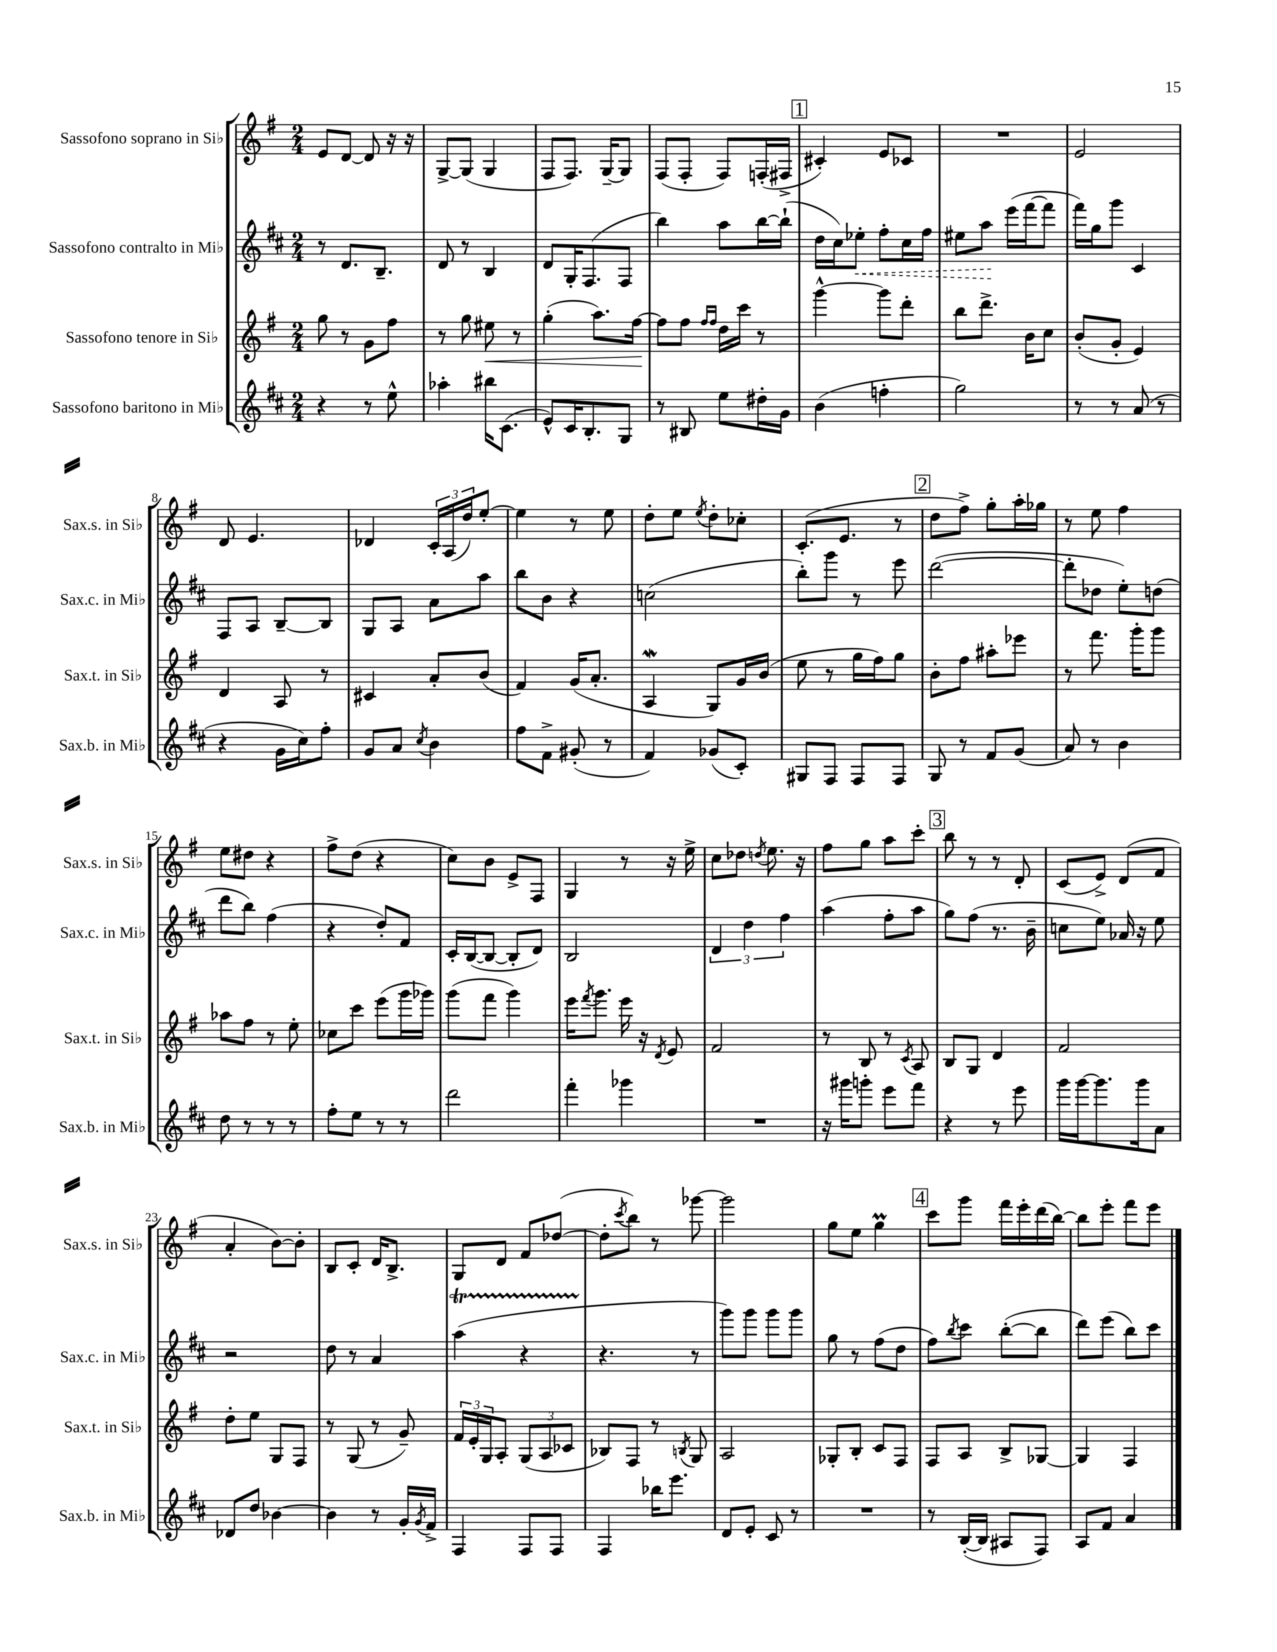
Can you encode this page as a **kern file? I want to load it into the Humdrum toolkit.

**kern	**kern	**dynam	**kern	**dynam	**kern
*part4	*part3	*part3	*part2	*part2	*part1
*staff4	*staff3	*staff3	*staff2	*staff2	*staff1
*I"Sassofono baritono in Mi♭	*I"Sassofono tenore in Si♭	*	*I"Sassofono contralto in Mi♭	*	*I"Sassofono soprano in Si♭
*I'Sax.b. in Mi♭	*I'Sax.t. in Si♭	*	*I'Sax.c. in Mi♭	*	*I'Sax.s. in Si♭
*clefG2	*clefG2	*	*clefG2	*	*clefG2
*k[f#c#]	*k[f#]	*	*k[f#c#]	*	*k[f#]
*M2/4	*M2/4	*	*M2/4	*	*M2/4
=1	=1	=1	=1	=1	=1
4r	8gg\	.	8r	.	8e/L
.	8r	.	8.d/L	.	[8d/J
8r	8g\L	.	.	.	8d/]
.	.	.	8.B~/J	.	.
8ee^^\	8ff#\J	.	.	.	16r
.	.	.	.	.	16r
=2	=2	=2	=2	=2	=2
4aa-X'\	8r	.	8d/	.	[8G^/L
.	8gg\	.	8r	.	(8G/J]
!	!	!LO:HP:b	!	!	!
16bb#X\KL	8ee#X\	<	4B/	.	4G/
(8.c#\J	.	.	.	.	.
.	8r	.	.	.	.
=3	=3	=3	=3	=3	=3
8e^^/L)	(4gg'\	.	8d/L	.	8F#/L
16c#/K	.	.	16G'/K	.	8.F#/J)
8.B'/	.	.	(8.F#/	.	.
.	8.aa\L)	.	.	.	.
.	.	.	.	.	[16G~/KL
8G/J	.	.	8F#/J	.	8G/J]
.	[16ff#\Jk	.	.	.	.
.	.	[	.	.	.
=4	=4	=4	=4	=4	=4
8r	8ff#\L]	.	4bb\)	.	(8F#/L
8B#X/	8ff#\J	.	.	.	8F#'/J
.	16qqff#/LL	.	.	.	.
.	16qqff#/JJ	.	.	.	.
8ee\L	16dd\LL	.	8aa\L	.	8F#/L)
.	16ccc\JJ	.	.	.	.
16dd#X'\L	8r	.	[16bb\L	.	(16Fn'/L
16g\JJ	.	.	(16bb`\JJ]	.	16F#X^/JJ
!!LO:REH:place=s1:t=1
=5	=5	=5	=5	=5	=5
(4b\	[4ggg^^\	.	16dd\LL	.	4c#X'/)
.	.	.	16cc#\J)	.	.
!	!	!	!	!LO:HP:b	!
.	.	.	8ee-X'\J	<	.
4ffn'\	8ggg\L]	.	8ff#'\L	.	8e/L
.	8ddd'\J	.	16cc#\L	.	8c-X/J
.	.	.	16ff#\JJ	.	.
=6	=6	=6	=6	=6	=6
2gg\)	8bb\L	.	8ee#X\L	.	2r
.	8.ddd^\J	.	8aa\J	.	.
.	.	.	(16eee\LL	[	.
.	16b\KL	.	[16fff#\J	.	.
.	8cc\J	.	8fff#\J]	.	.
=7	=7	=7	=7	=7	=7
8r	(8b'/L	.	16fff#\LL)	.	2e/
.	.	.	16gg\J	.	.
8r	8g'/J	.	8ggg\J	.	.
(8a/	4e/)	.	4c#/	.	.
8r	.	.	.	.	.
!!LO:LB:g=z
=8	=8	=8	=8	=8	=8
4r	4d/	.	8F#/L	.	8d/
.	.	.	8A/J	.	4.e/
16g\LL	8A/	.	[8B~/L	.	.
16cc#\J)	.	.	.	.	.
8ff#'\J	8r	.	8B/J]	.	.
=9	=9	=9	=9	=9	=9
8g/L	4c#X/	.	8G/L	.	4d-X/
8a/J	.	.	8A/J	.	.
8qcc#/	.	.	.	.	.
4b\	8a'/L	.	8a\L	.	24c'/LL
.	.	.	.	.	(24A/
.	.	.	.	.	24dd/J)
.	(8b/J	.	8aa\J	.	[8ee'/J
=10	=10	=10	=10	=10	=10
8ff#\L	4f#/)	.	8bb\L	.	4ee\]
8f#^\J	.	.	8b\J	.	.
(8g#X'/	(16g/KL	.	4r	.	8r
.	8.a'/J	.	.	.	.
8r	.	.	.	.	8ee\
=11	=11	=11	=11	=11	=11
4f#/)	4AW/	.	(2ccn\	.	8dd'\L
.	.	.	.	.	8ee\J
.	.	.	.	.	8qee/
(8g-X/L	8G/L)	.	.	.	8dd'\L
8c#'/J)	16g/L	.	.	.	8cc-X'\J
.	(16b/JJ	.	.	.	.
=12	=12	=12	=12	=12	=12
8G#X/L	8ee\	.	8bb'\L)	.	(8.c'/L
8F#/J	8r	.	8ggg\J	.	.
.	.	.	.	.	8.e/J
8F#/L	16gg\LL	.	8r	.	.
.	16ff#\J)	.	.	.	.
8F#/J	8gg\J	.	8eee\	.	8r
!!LO:REH:place=s1:t=2
=13	=13	=13	=13	=13	=13
8G/	8b'\L	.	([2ddd\	.	8dd\L
8r	8ff#\J	.	.	.	8ff#^\J)
8f#/L	8aa#X'\L	.	.	.	8gg'\L
(8g/J	8eee-X\J	.	.	.	16aa'\L
.	.	.	.	.	16gg-X\JJ
=14	=14	=14	=14	=14	=14
8a/)	8r	.	8ddd'\L]	.	8r
8r	8.fff#\	.	8dd-X\J	.	8ee\
4b\	.	.	8ee'\L)	.	4ff#\
.	16ggg'\KL	.	.	.	.
.	8ggg\J	.	(8ddn\J	.	.
!!LO:LB:g=z
=15	=15	=15	=15	=15	=15
8dd\	8aa-X\L	.	8ddd\L	.	8ee\L
8r	8ff#\J	.	8bb\J)	.	8dd#X\J
8r	8r	.	(4ff#\	.	4r
8r	8ee'\	.	.	.	.
=16	=16	=16	=16	=16	=16
8ff#'\L	8cc-X\L	.	4r	.	8ff#^\L
8ee\J	8ccc\J	.	.	.	(8dd\J
8r	(8eee\L	.	8dd'/L)	.	4r
8r	16ggg\L	.	8f#/J	.	.
.	16ggg-X\JJ)	.	.	.	.
=17	=17	=17	=17	=17	=17
2ddd\	(8ggg\L	.	16c#'/LL	.	8cc\L)
.	.	.	([16B/J	.	.
.	8fff#\J	.	8B/J_	.	8b\J
.	4ggg\)	.	8B'/L]	.	8e^/L
.	.	.	8d/J)	.	8F#/J
=18	=18	=18	=18	=18	=18
4fff#'\	16eee\KL	.	2B/	.	4G/
.	8qfff#/	.	.	.	.
.	8.ggg\J	.	.	.	.
4ggg-X\	16eee\	.	.	.	8r
.	16r	.	.	.	.
.	8qd/	.	.	.	.
.	8e/	.	.	.	16r
.	.	.	.	.	16ee^\
=19	=19	=19	=19	=19	=19
2r	2f#/	.	6d/	.	8cc\L
.	.	.	.	.	8dd-X\J
.	.	.	6dd\	.	.
.	.	.	.	.	8qddn/
.	.	.	.	.	8.ee\
.	.	.	6ff#\	.	.
.	.	.	.	.	16r
=20	=20	=20	=20	=20	=20
16r	8r	.	(4aa\	.	8ff#\L
16ggg#X\KL	.	.	.	.	.
8gggn'\J	8B/	.	.	.	8gg\J
8eee\L	8r	.	8ff#'\L	.	8aa\L
.	8qc/	.	.	.	.
8fff#\J	8A/	.	8aa\J	.	8ccc'\J
!!LO:REH:place=s1:t=3
=21	=21	=21	=21	=21	=21
4r	8B/L	.	8gg\L)	.	8bb\
.	8G/J	.	(8ff#\J	.	8r
8r	4d/	.	8.r	.	8r
8eee\	.	.	.	.	8d'/
.	.	.	16b~\	.	.
=22	=22	=22	=22	=22	=22
16ggg\LL	2f#/	.	8ccn\L	.	(8c/L
[16ggg\J	.	.	.	.	.
8.ggg\]	.	.	8ee\J)	.	8e^/J)
.	.	.	16a-X/	.	(8d/L
16ggg\k	.	.	16r	.	.
8a\J	.	.	8ee\	.	8f#/J
!!LO:LB:g=z
=23	=23	=23	=23	=23	=23
8d-X/L	8dd'\L	.	2r	.	4a'/
8dd/J	8ee\J	.	.	.	.
[4b-X\	8G/L	.	.	.	[8b\L)
.	8F#/J	.	.	.	8b'\J]
=24	=24	=24	=24	=24	=24
4b-\]	8r	.	8dd\	.	8B/L
.	(8G/	.	8r	.	8c'/J
8r	8r	.	4a/	.	16d/KL
.	.	.	.	.	8.B^/J
16g'/LL	8g~/)	.	.	.	.
8qg/	.	.	.	.	.
16f#^/JJ	.	.	.	.	.
=25	=25	=25	=25	=25	=25
4F#/	24f#/LL	.	(4aaT\	.	8G/L
.	24e'/	.	.	.	.
.	24G/J	.	.	.	.
.	8A'/J	.	.	.	8d/J
8F#/L	(12G/L	.	4r	.	8f#/L
.	12A/	.	.	.	.
8F#/J	.	.	.	.	([8dd-X/J
.	12c-X/J	.	.	.	.
=26	=26	=26	=26	=26	=26
4F#/	8B-X/L)	.	4.r	.	8dd-'\L]
.	.	.	.	.	8qccc/
.	8F#/J	.	.	.	8bb\J)
16bb-X\KL	8r	.	.	.	8r
8.eee\J	.	.	.	.	.
.	8qBn/	.	.	.	.
.	8G/	.	8r	.	[8ggg-X\
=27	=27	=27	=27	=27	=27
8d/L	2A/	.	8ggg\L)	.	2ggg-\]
8e'/J	.	.	8ggg\J	.	.
8c#/	.	.	8ggg\L	.	.
8r	.	.	8ggg\J	.	.
=28	=28	=28	=28	=28	=28
2r	8G-X'/L	.	8gg\	.	8gg\L
.	8B'/J	.	8r	.	8ee\J
.	8c/L	.	(8ff#\L	.	4ggM\
.	8F#/J	.	8dd\J	.	.
!!LO:REH:place=s1:t=4
=29	=29	=29	=29	=29	=29
8r	8F#/L	.	8ff#\L)	.	8ccc\L
.	.	.	8qbb/	.	.
([16B'/LL	8A/J	.	8ccc#\J	.	8ggg\J
16B/JJ]	.	.	.	.	.
8A#X/L	8B^/L	.	([8bb'\L	.	16fff#\LL
.	.	.	.	.	16eee'\
8F#/J)	[8G-X/J	.	8bb\J]	.	(16ddd\
.	.	.	.	.	[16bb\JJ)
=30	=30	=30	=30	=30	=30
8A/L	4G-/]	.	8ddd\L)	.	8bb\L]
8f#/J	.	.	(8eee\J	.	8eee'\J
4a/	4F#/	.	8bb\L)	.	8fff#\L
.	.	.	8ccc#\J	.	8eee\J
==	==	==	==	==	==
*-	*-	*-	*-	*-	*-
